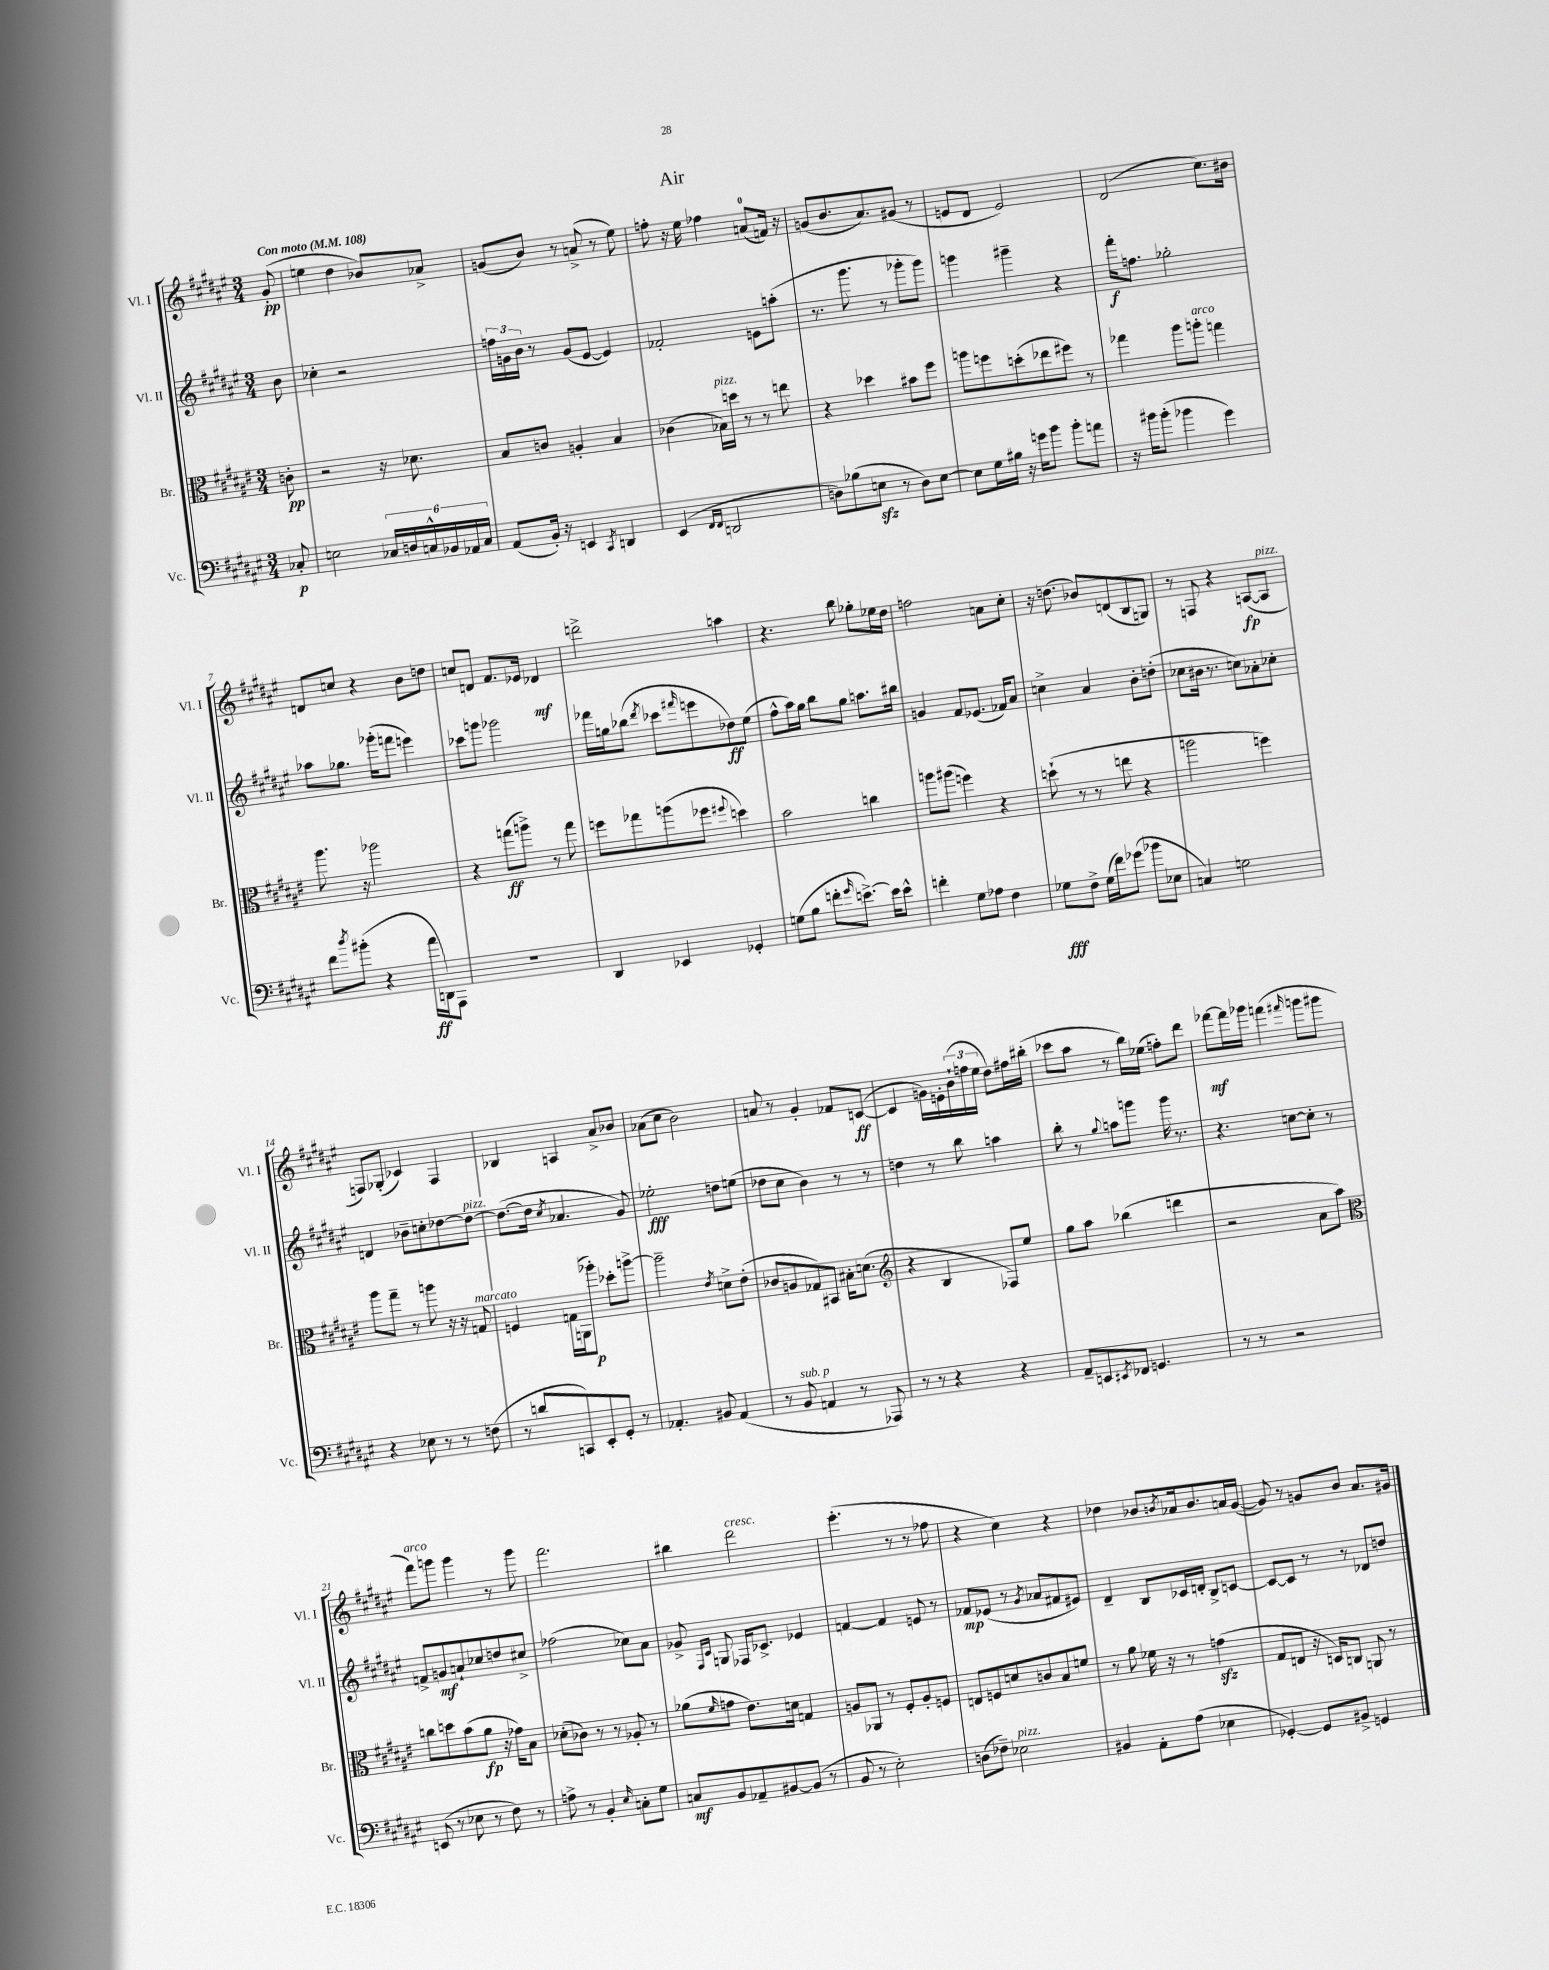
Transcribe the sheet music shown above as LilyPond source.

\header { title = "Air" }
<<
\new StaffGroup <<
\new Staff = "s0" \with { instrumentName = "Vl. I" shortInstrumentName = "Vl. I" } {
    \clef treble \key fis \major \numericTimeSignature \time 3/4 \partial 8 \tempo "Con moto" 4 = 108
    gis'8-.\pp( |
    e''4 dis''4 bes'8) aes'8-> |
    g'8( b'8) r8 a'8->( r8 eis''8) |
    f''8-. r16 eis''16 fes''4 a'8-0( f'16) r16 |
    g'8( b'8. ais'8.) gis'8( r8 |
    e'8 dis'8 e'2) |
    dis'2( cis''8.) bis'16 |
    d'8 c''8 r4 b'8 d''8 |
    c''8 d'8 fis'8. ees'16 des'4\mf |
    d'''2-> a''4 |
    r4. b''8 ges''8-. ees''16 dis''16 |
    f''2 a'8 cis''8-. |
    r16 d''8.( bes'8) d'8( b8 g8) |
    r8 f8 r4 a8~\fp( a8^\markup { \italic "pizz." } |
    f8) ges8-.( ces'4) f4 |
    bes4 a4 ais'8-> bes'8 |
    aes'8( cis''8 b'2) |
    a'8 r8 gis'4-. fes'8 c'8~\ff( |
    c'4 g'16) e'16-. \tuplet 3/2 { b'16-!( f''16 eis''16 } dis''8) fis''16 bis''16-.( |
    ces'''8 ais''8 r8 b''16) ees''16( f''8-.) dis'''8 |
    fes'''8~\mf fes'''16 ges'''16 f'''4( \grace { fis'''16 } g'''8 gis'''8 |
    fis'''8^\markup { \italic "arco" }) g'''8 g'''4 r8 g'''8 |
    fis'''2. |
    bis''4 dis'''2^\markup { \italic "cresc." } |
    eis'''4.-.( r8 r8 fes''8 |
    r4 cis''4) r4 |
    des''4 bes'8 \acciaccatura { b'8 } aes'16 b'8. a'16 gis'16~( |
    gis'8) r8 g'8 b'8 ais'8. gis'16 \bar "|." |
}
\new Staff = "s1" \with { instrumentName = "Vl. II" shortInstrumentName = "Vl. II" } {
    \clef treble \key fis \major \numericTimeSignature \time 3/4 \partial 8
    b'8 |
    ces''4-. r2 |
    \tuplet 3/2 { f''16 g'16 b'16 } r8 g'8( eis'8~ eis'4) |
    fes'2-. e'8 a''8-.( |
    r8. gis'''8. r8 ges'''8-. ges'''8) |
    g'''4 gis'''4-- r4 |
    fis'''16-.\f f''8. ges''2-. |
    aes''8 ges''8. ges'''16-.( f'''8 e'''4) |
    ces'''8 g'''8 ges'''2 |
    fes'''16 g''16 bes''8( \acciaccatura { dis'''8 } ces'''8 \grace { fis'''16 } e'''8 des''8\ff) eis''8( |
    fis''8-^ ais''16) gis''16 b''8 gis''8 a''8. bis''16 |
    g'4 fis'8 ees'8.( fes'16) ais'8 |
    c''4-> ais'4 b'8-. d''8-.( |
    ces''8 bis'16 r8. c''8) aes'8-. ces''8-. |
    d'4 bes'8-- c''8-. des''8~ des''8~^\markup { \italic "pizz." } |
    des''8.~( des''16 \acciaccatura { cis''8 } aes'4. gis'8) |
    ees''2-.\fff d''8 e''8( |
    des''8 cis''8 b'4) r8 r8 |
    d''4 r8 b''8 a''4 |
    b''8-. r8 \appoggiatura { gis''8 } a''8 g'''8 g'''16 r8. |
    r4. c''8~ c''8-. r8 |
    f'8-> g'8\mf a'8-! ces''8 d''8 cis''8-> |
    fes''2( ces''8) ais'8 |
    ges'8-> \grace { fis16 cis'16 } g8 fes16 ces'8.-> ees'4 |
    f'4~ f'4 e'8 r8 |
    fes'8\mp ees'8( r8 \acciaccatura { gis'8 } aes'8 fis'8 eis'8) |
    dis'4-- b8 ces'16 d'16-. b8-> c'8~ |
    c'8~ c'8 r8 r8 des'8 d''8 \bar "|." |
}
\new Staff = "s2" \with { instrumentName = "Br." shortInstrumentName = "Br." } {
    \clef alto \key fis \major \numericTimeSignature \time 3/4 \partial 8
    c'8-.\pp |
    r2 r16 des'8. |
    b8 c'8 a4-. b4 |
    ces'4( bes16^\markup { \italic "pizz." }) d''16 r8 r8 e''8 |
    r4 des''4 bis'8 fis''8 |
    a''8 f''8 d''8-.( ees''8 fis''8) r8 |
    ges''4 ais''8 a''8-.^\markup { \italic "arco" } g''4 |
    ais''8. r16 aes''2 |
    r4 g''8\ff( a''8->) r8 g''8 |
    f''8 ges''8 a''8( fes''8 \appoggiatura { fis''8 } d''4) |
    b'2 c''4 |
    a''8 ais''8( f''4) r4 |
    d''8-!( r8 r8 e''8 r4 |
    a''2 f''4) |
    ais''8 gis''8-- r8 a''8 r16 r16 g8^\markup { \italic "marcato" } |
    f4 g16 a,16( aes''8-.\p) des''8-. a''8~-> |
    a''2-- \acciaccatura { eis'8 } d'8-> eis'8-.( |
    ces'8 a8 ges8) bis,8 bis16-. d'8.( |
    \clef treble r4 b4 fes8) eis''8 |
    gis''8 ais''8 bes''4( d'''4 |
    r2 ais'8 ais''8) |
    \clef alto c''8 d''8 b'8( ais'8\fp r16 ges'16) b8 |
    des'8-.( ces'8) r8 r8 aes8-. r8 |
    aes'8( \grace { fis'16 } g'8 eis'8.) d'16 g4 |
    a8 aes,8 r8 fis8-. a8-. f8 |
    e8 f8 d'8 c'8 b8 f'8 |
    r8 ais'8 fes'16 r16 r8 g'4\sfz( |
    gis8 e8 r16 d16) c8 a,8 r8 \bar "|." |
}
\new Staff = "s3" \with { instrumentName = "Vc." shortInstrumentName = "Vc." } {
    \clef bass \key fis \major \numericTimeSignature \time 3/4 \partial 8
    ces8-.\p |
    e2 \tuplet 6/4 { ces16 d16 c16-^ bes,16 aes,16 c16 } |
    ais,8( b,16-.) r16 e,4 \acciaccatura { cis,8 } d,4 |
    eis,4( \grace { fis,16 fis,16 } d,2 |
    d8) bes8( e8\sfz r8 d8) e8~ |
    e8 gis16 bis16 r16 g'16 b'8 b'8-. a'8 |
    r16 bis'16 bis'8-.( bes'4 gis'4) |
    fis'8 \acciaccatura { dis''8 } bis'8-.( r4 ais'16\ff d,16) ais,,8 |
    R2. |
    dis,4 ees,4 ges,4-. |
    g8( b8 f'8-. \grace { gis'16 } e'8.~->) e'16 e'8-^ |
    f'4-. gis8 aes8 fis4 |
    ges8\fff fis8-> ges16( fis'16) ges'8( bes'8 ees8 |
    c4) g2 |
    r4 ees8 r8 r8 f8( |
    r8 d'8 c,8) eis,8-. gis,8-. r8 |
    aes,4.-. bis,8 aes,4( |
    r8 b,8^\markup { \italic "sub. p" } a,4 r8 aes,,8) |
    r8 r8 r4 r4 |
    ais,8-- e,8 \acciaccatura { eis,8 } fes,8 g,4. |
    r8 r8 r2 |
    e,8( r8 ees8 r8 fis8) r8 |
    a8-> r8 b,4-. \grace { eis16 } c8-. gis8 |
    c8\mf b,8 aes,8-- bis,8~ bis,8( r8 |
    b,8 r8 eis2-.) |
    d8( fes8--) ees2^\markup { \italic "pizz." } |
    bis,4 ais,8-. ais8( ees4 |
    ges,4~-.) ges,8 bis,8-> g,4 \bar "|." |
}
>>
>>
